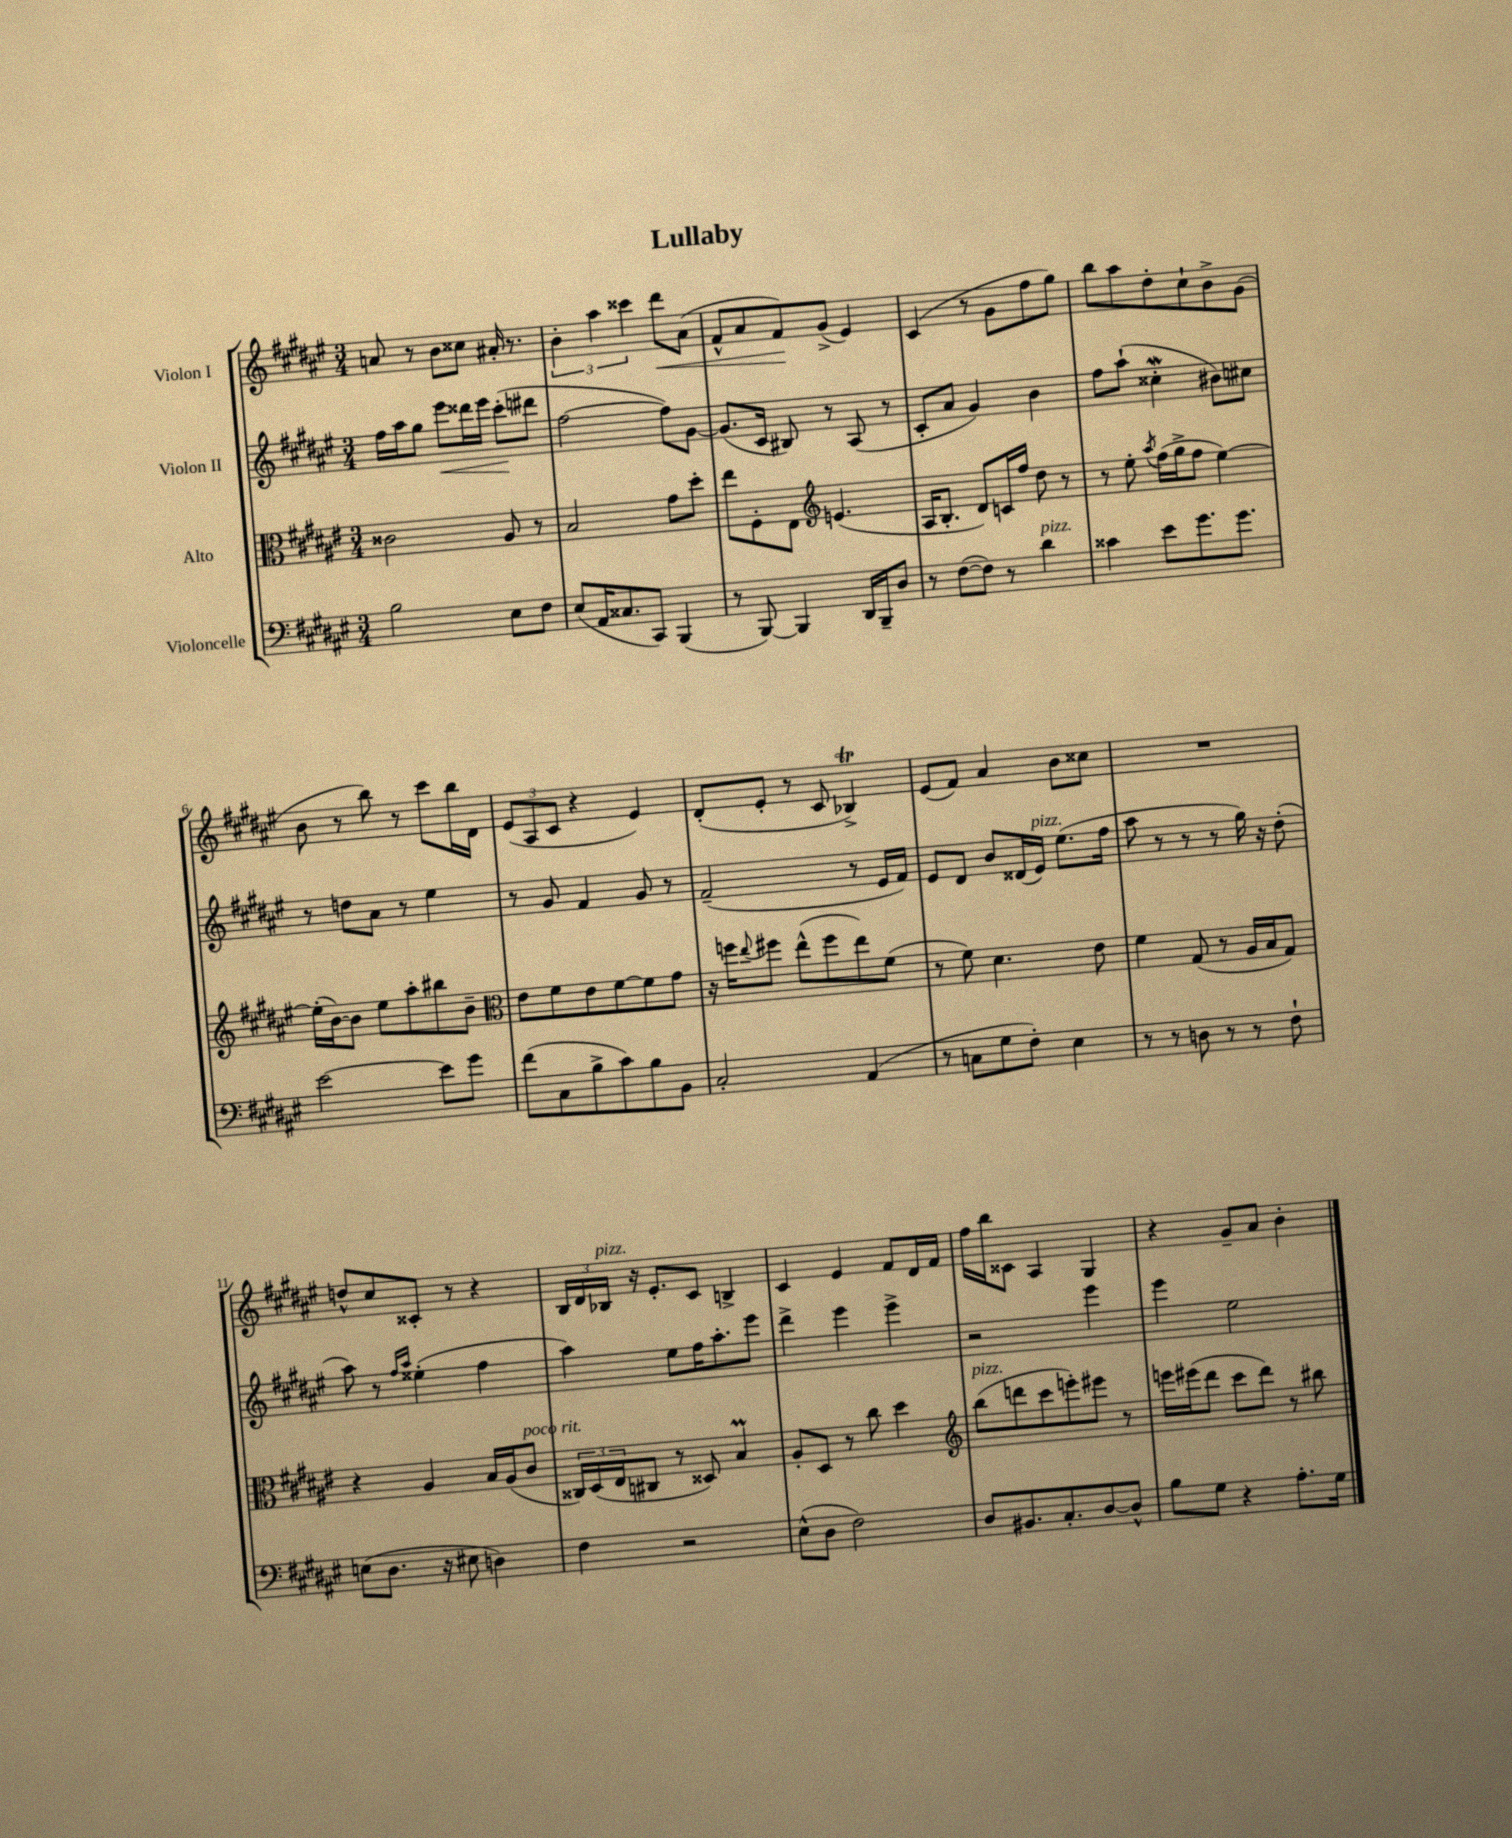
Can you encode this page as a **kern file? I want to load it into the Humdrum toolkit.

**kern	**kern	**kern	**kern
*staff4	*staff3	*staff2	*staff1
*clefF4	*clefC3	*clefG2	*clefG2
*k[f#c#g#d#a#e#]	*k[f#c#g#d#a#e#]	*k[f#c#g#d#a#e#]	*k[f#c#g#d#a#e#]
*M3/4	*M3/4	*M3/4	*M3/4
2B\	2c##\	16ff#\LL	8a/
.	.	16aa#\J	.
.	.	8gg#\J	8r
.	.	8eee#\L	8b\L
.	.	16ddd##\L	8cc##\J
.	.	16eee#\JJ	.
8E#\L	8A#/	(8ccc#'\L	16a#'/
.	.	.	8.r
8F#\J	8r	8ddd#\J	.
=	=	=	=
(8E#/L	2B/	[2ff#\	6b'\
16AA#/K	.	.	.
.	.	.	6aa#\
8.C##/	.	.	.
.	.	.	6ccc##\
8CC#/J)	.	.	.
(4BBB/	8g#\L	8ff#\]L)	8ddd#\L
.	8dd#'\J	[8g#\J	(8a#\J
=	=	=	=
8r	8ee#\L	(8.g#/]L	8f#^^/L
[8BBB/)	8F#'\	.	8a#/
.	.	16c#/Jk	.
4BBB/]	8E#\J	8B#/)	8f#/)
*	*clefG2	*	*
.	(4.e/	8r	(8g#^/J
16DD#/LL	.	(8A#/	4e#/)
16BBB~/J	.	.	.
8D#/J	.	8r	.
=	=	=	=
8r	16A#/LK	8c#'/L	(4c#/
.	8.B'/J	.	.
([8F#\L	.	8a#/J	.
8F#\]J)	8d#/L)	4g#/)	8r
8r	16c/L	.	8g#\L
.	16ff#/JJ	.	.
4d#\	8dd#\	4b\	8ff#\
.	8r	.	8gg#\J)
=	=	=	=
4c##\	8r	8ff#\L	8bb\L
.	8ee#'\	(8aa#`\J	8aa#\
.	8qaa#/	.	.
8e#\L	(16ff#\LL	4cc##'\	8dd#'\
.	16gg#^\J	.	.
8.g#\	8ff#\J	.	8cc#`\
.	[4ee#\)	8b#\L)	8b^\
8.g#\J	.	.	.
.	.	8cc#\J	(8g#\J
=	=	=	=
[2e#\	(16ee#'\]LL	8r	8b\
.	[16b\J)	.	.
.	8b\]J	8dd\L	8r
.	8ee#\L	8a#\J	8bb\)
.	8aa#'\	8r	8r
8e#\]L	8bb#\	4ee#\	8ccc#\L
8g#\J	8b~\J	.	16bb\L
.	.	.	16d#\JJ
=	=	=	=
*	*clefC3	*	*
(8f#\L	8e#\L	8r	(12e#/L
.	.	.	12A#/
8C#\	8f#\	8g#/	.
.	.	.	12c#/J
8B^\	8e#\	4f#/	4r
8c#\)	[8f#\	.	.
8B\	8f#\]	8g#/	4e#/)
8BB\J	8g#\J	8r	.
=	=	=	=
2C#'/	16r	(2f#~/	(8d#'/L
.	16ff\LK	.	.
.	8qqee#/	.	.
.	8ff#\J	.	8e#'/J
.	(8ee#^^\L	.	8r
.	8ff#\	.	8c#/
(4AA#/	8ee#\)	8r	4B-^/)
.	(8f#\J	16e#/LL	.
.	.	16f#/JJ)	.
=	=	=	=
8r	8r	8e#/L	(8e#/L
8C\L	8f#\)	8d#/J	8f#/J)
8G#\	4.d#\	8b/L	4a#/
8F#'\J)	.	(16d##/L	.
.	.	16e#/JJ)	.
4E#\	.	(8.ee#\L	8b\L
.	8e#\	.	8cc##\J
.	.	16ff#\Jk	.
=	=	=	=
8r	4f#\	8aa#\	2.r
8r	.	8r	.
8D\	(8G#/	8r	.
8r	8r	8r	.
8r	16A#/LL	16gg#\)	.
.	16B/J	16r	.
8F#`\	8G#/J)	(8dd#'\	.
=	=	=	=
(8E\L	4r	8aa#\)	8dd^^/L
8.D#\J	.	8r	8cc#/
.	.	16qqff#/LL	.
.	.	16qqaa#/JJ	.
.	4A#/	(4ee##'\	8c##'/J
16r	.	.	.
8E#\	.	.	8r
4D\)	16B/LL	4ff#\	4r
.	(16A#/J	.	.
.	8c#/J	.	.
=	=	=	=
4F#\	24C##/LL)	4aa#\)	24B/LL
.	(24D#/	.	24d#/
.	24E#/J	.	24B-/JJ
.	8C#/J	.	16r
.	.	.	8.e#'/L
2r	8r	8ee#\L	.
.	8D##/)	16ff#\K	8c#/J
.	.	8.aa#'\	.
.	4B/	.	4B^/
.	.	8eee#\J	.
=	=	=	=
(8E#^^\L	8A#'/L	4ddd#^\	4c#/
8D#\J	8D#/J	.	.
2F#\)	8r	4eee#\	4e#/
.	8cc#\	.	.
.	4dd#\	4eee#^\	8f#/L
.	.	.	16d#/L
.	.	.	16f#/JJ
=	=	=	=
*	*clefG2	*	*
8D#/L	(8bb\L	2r	16ff#\LL
.	.	.	16bb\J
8.BB#/	8ddd\	.	8c##\J
.	8ccc#\	.	4A#/
8.C#'/	.	.	.
.	8eee'\)	.	.
[8D#/	8eee#\J	4eee#\	4G#/
8D#^^/]J	8r	.	.
=	=	=	=
8B\L	16eee\LL	4eee#\	4r
.	(16eee#\J	.	.
8G#\J	8ddd#\J	.	.
4r	8ccc#\L	2ee#\	8g#~/L
.	8ddd#\J)	.	8a#/J
8.A#'\L	8r	.	4b'\
.	8bb#\	.	.
16G#\Jk	.	.	.
==	==	==	==
*-	*-	*-	*-
